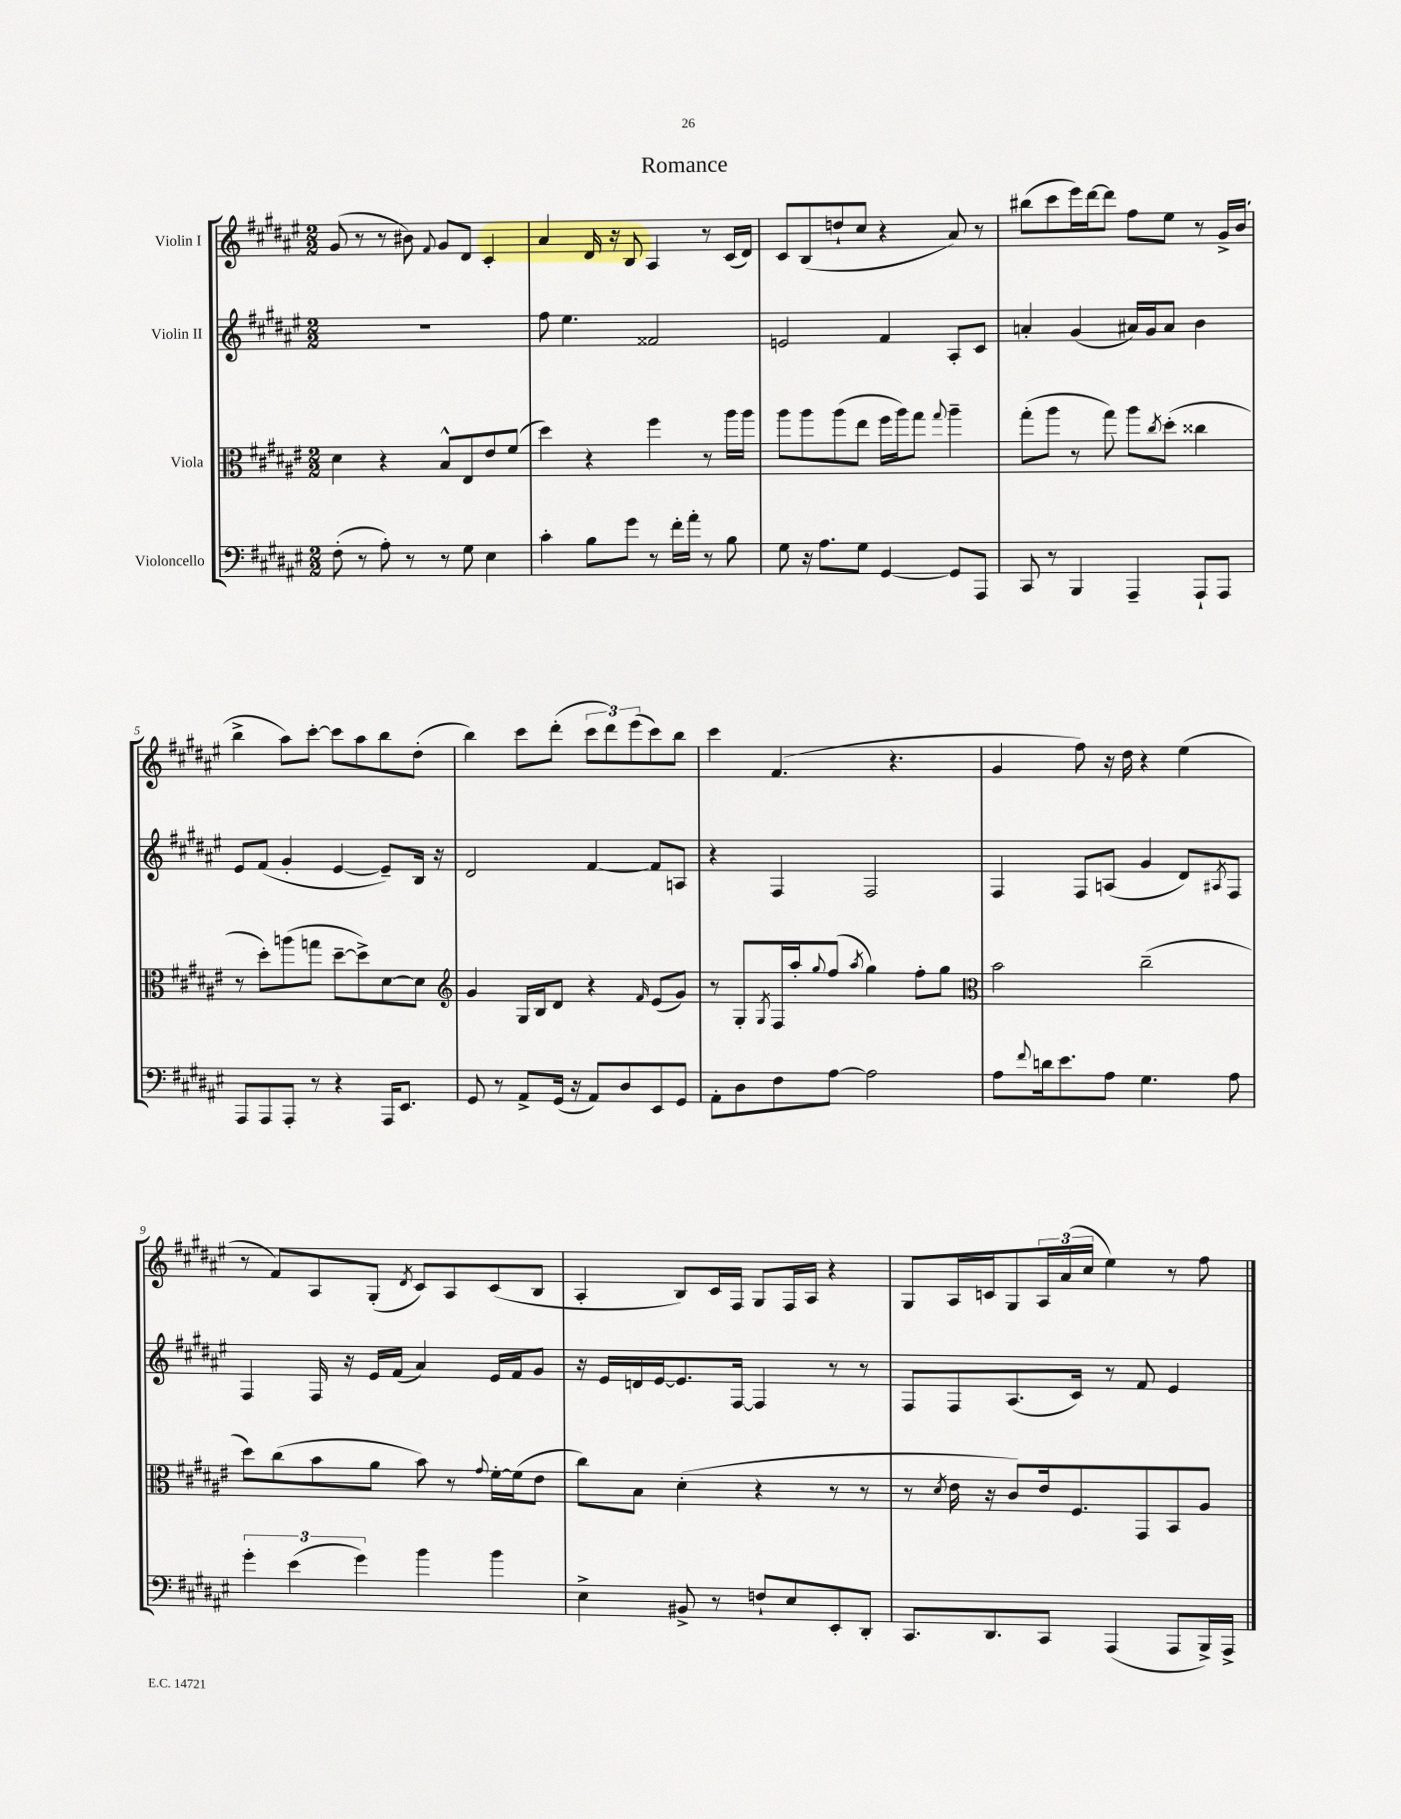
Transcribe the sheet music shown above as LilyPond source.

\header { title = "Romance" }
<<
\new StaffGroup <<
\new Staff = "s0" \with { instrumentName = "Violin I" } {
    \clef treble \key fis \major \numericTimeSignature \time 2/2
    gis'8( r8 r8 bis'8) \appoggiatura { fis'8 } gis'8 dis'8 cis'4-. |
    ais'4 dis'16 r16 b8 ais4 r8 cis'16( dis'16) |
    cis'8 b8( d''8-! cis''8 r4 ais'8) r8 |
    bis''8( cis'''8 eis'''16) dis'''16~ dis'''8 fis''8 eis''8 r8 gis'16-> b'16( |
    b''4-> ais''8) cis'''8~-. cis'''8 ais''8 b''8 dis''8-.( |
    b''4) cis'''8 dis'''8-.( \tuplet 3/2 { cis'''8 dis'''8) eis'''8( } cis'''8) b''8 |
    cis'''4 fis'4.( r4. |
    gis'4 fis''8) r16 dis''16 r4 eis''4( |
    r8 fis'8) ais8 gis8-.( \acciaccatura { dis'8 } cis'8) ais8 cis'8( b8 |
    ais4-. b8) cis'16 fis16 gis8 fis16 ais16 r4 |
    gis8 ais16 c'16 gis8 \tuplet 3/2 { ais16 ais'16( cis''16 } eis''4) r8 fis''8 \bar "|." |
}
\new Staff = "s1" \with { instrumentName = "Violin II" } {
    \clef treble \key fis \major \numericTimeSignature \time 2/2
    R1 |
    fis''8 eis''4. fisis'2 |
    e'2 fis'4 ais8-. cis'8 |
    a'4-. gis'4( ais'16) gis'16 ais'8 b'4 |
    eis'8 fis'8( gis'4-. eis'4~ eis'8--) b16 r16 |
    dis'2 fis'4~ fis'8 a8 |
    r4 fis4 fis2 |
    fis4 fis8 a8( gis'4 dis'8) \acciaccatura { ais8 } fis8 |
    fis4 fis16 r16 eis'16 fis'16( ais'4) eis'16 fis'16 gis'8 |
    r16 eis'16 d'16 eis'16~ eis'8. fis16~ fis4 r8 r8 |
    fis8 fis8 ais8.( cis'16) r8 fis'8 eis'4 \bar "|." |
}
\new Staff = "s2" \with { instrumentName = "Viola" } {
    \clef alto \key fis \major \numericTimeSignature \time 2/2
    dis'4 r4 b8-^ eis8 eis'8 fis'8( |
    dis''4) r4 fis''4 r8 ais''16 ais''16 |
    ais''8 ais''8 ais''8( eis''8 fis''16 ais''16) gis''8 \appoggiatura { gis''8 } ais''4-- |
    gis''8-.( ais''8 r8 gis''8) ais''8 \acciaccatura { cis''8 } dis''8-.( cisis''4 |
    r8 dis''8-.) a''8( g''8 dis''8~-- dis''8->) dis'8~ dis'8 |
    \clef treble gis'4 gis16 b16 dis'8 r4 \grace { fis'16 } eis'8( gis'8) |
    r8 gis8-. \acciaccatura { gis8 } fis16 ais''16-. \appoggiatura { gis''8 } fis''8( \acciaccatura { ais''8 } gis''4) fis''8-. gis''8 |
    \clef alto b'2 cis''2--( |
    dis''8) cis''8( b'8 ais'8 b'8) r8 \appoggiatura { gis'8 } fis'16~-. fis'16( eis'8 |
    cis''8) b8 dis'4-.( r4 r8 r8 |
    r8 \acciaccatura { dis'8 } eis'16 r16 cis'8) eis'16 fis8. gis,8 b,8 ais8 \bar "|." |
}
\new Staff = "s3" \with { instrumentName = "Violoncello" } {
    \clef bass \key fis \major \numericTimeSignature \time 2/2
    fis8-.( r8 ais8-.) r8 r8 gis8 eis4 |
    cis'4-. b8 gis'8 r8 fis'16-. ais'16-. r8 b8 |
    gis8 r16 ais8. gis8 gis,4~ gis,8 ais,,8 |
    cis,8 r8 b,,4 ais,,4-- ais,,8-! ais,,8 |
    ais,,8 ais,,8 ais,,8-. r8 r4 ais,,16 eis,8. |
    gis,8 r8 ais,8-> gis,16( r16 ais,8) dis8 eis,8 gis,8 |
    ais,8-. dis8 fis8 ais8~ ais2 |
    ais8 \appoggiatura { fis'8 } d'16 eis'8. ais8 gis4. ais8 |
    \tuplet 3/2 { gis'4-. eis'4( gis'4) } b'4 b'4 |
    eis4-> bis,8-> r8 f8-! eis8 eis,8-. dis,8-. |
    cis,8. dis,8. cis,8 ais,,4( ais,,8 b,,16->) ais,,16-> \bar "|." |
}
>>
>>
